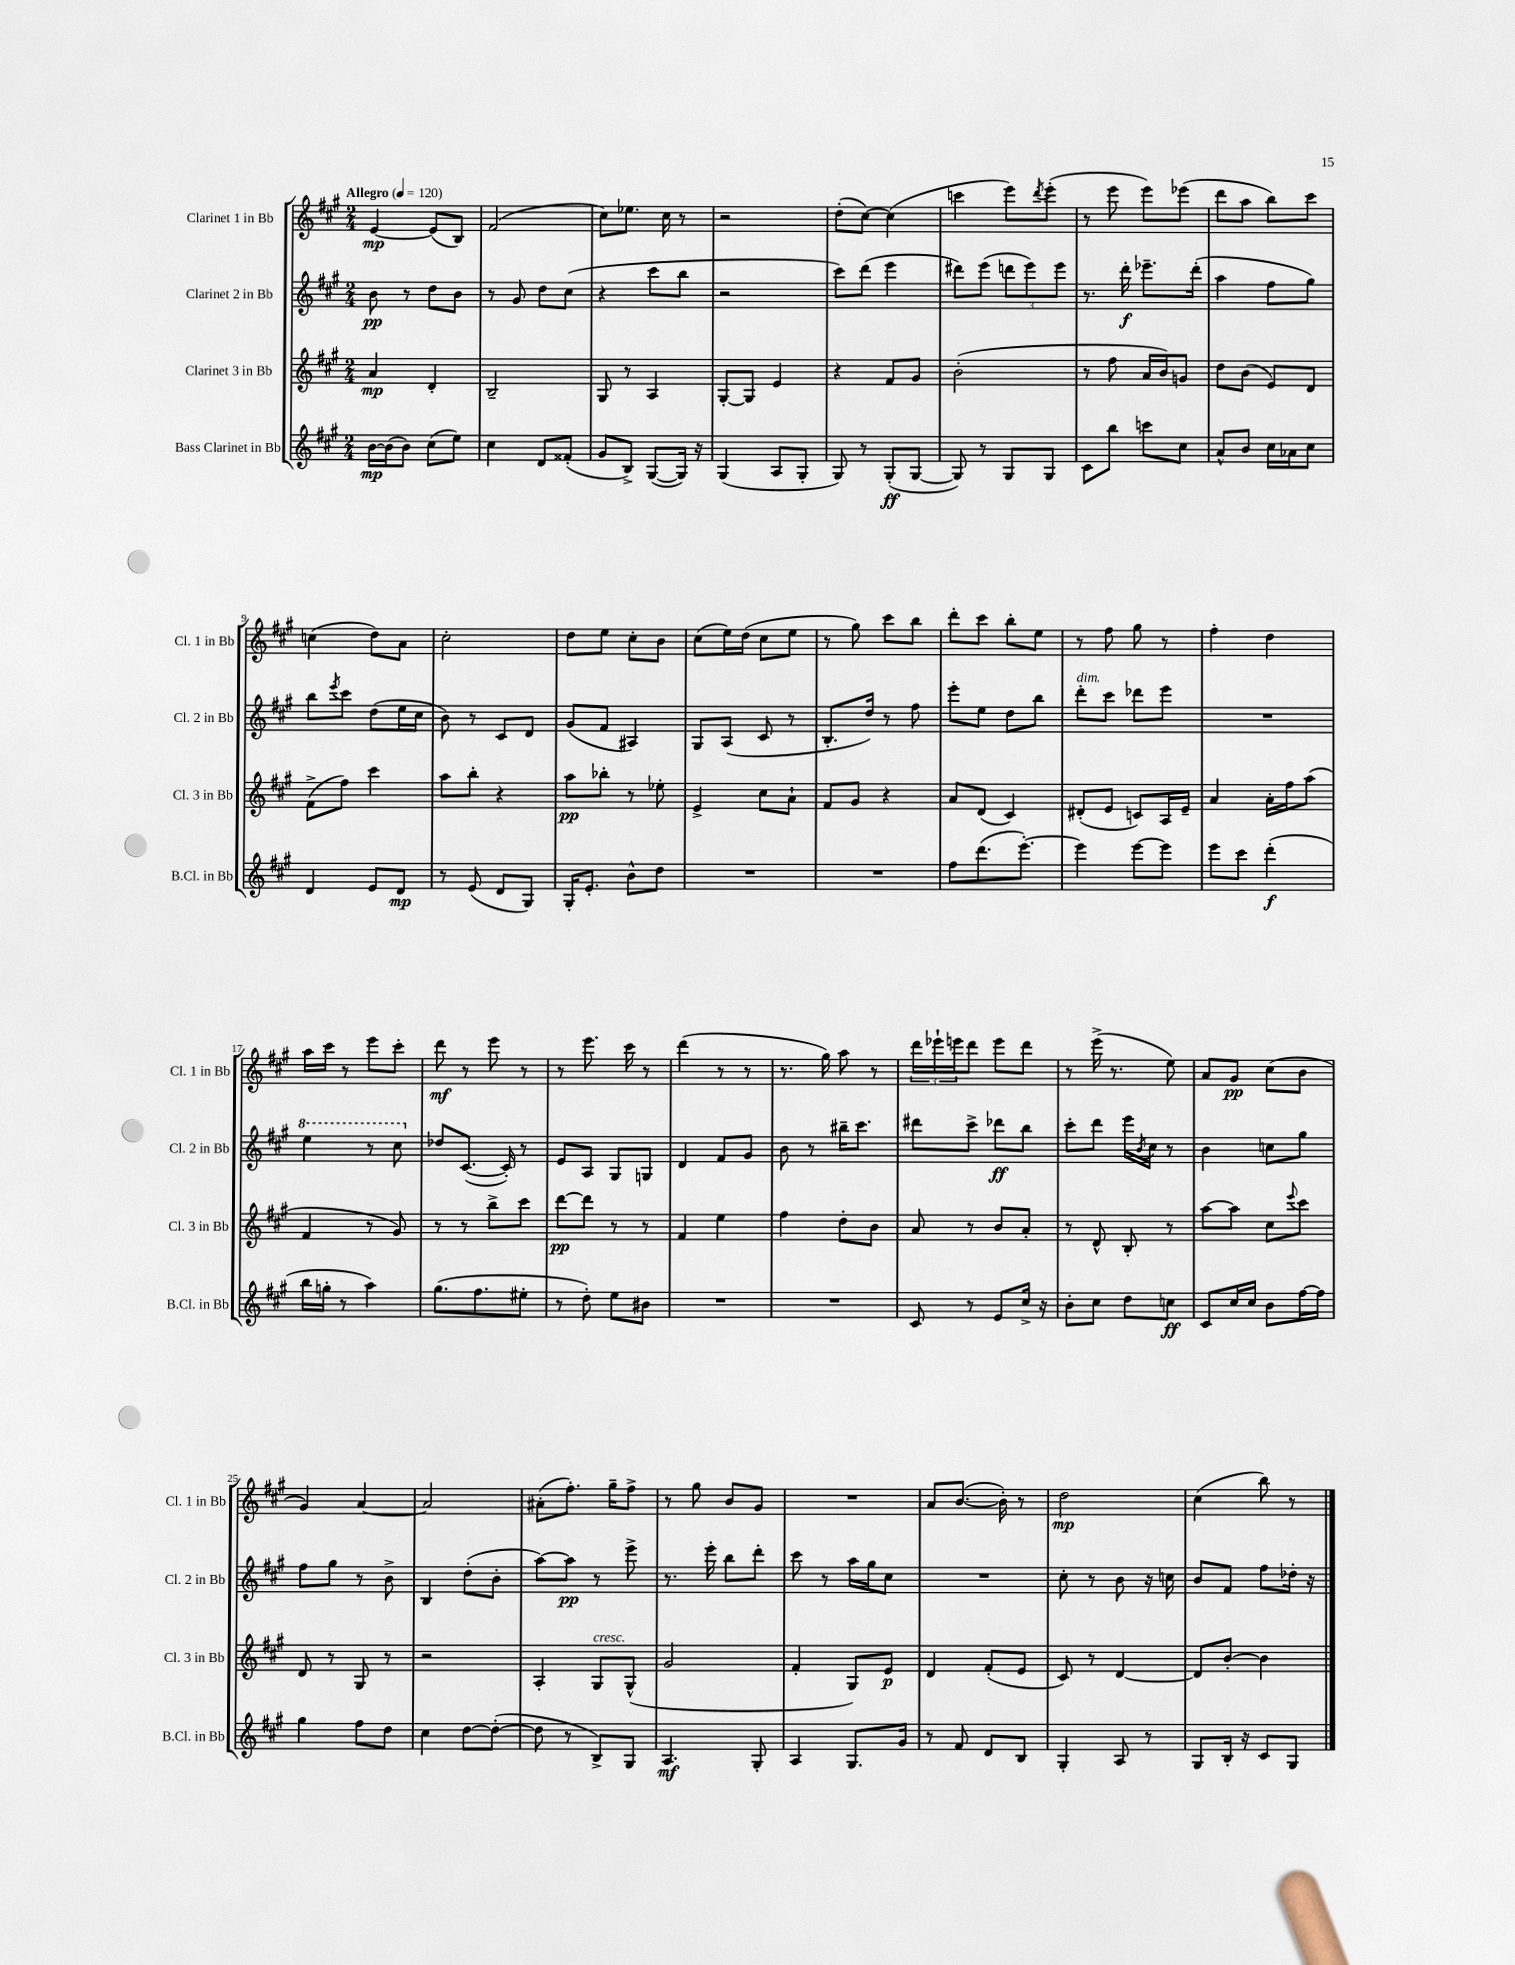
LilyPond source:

<<
\new StaffGroup <<
\new Staff = "s0" \with { instrumentName = "Clarinet 1 in Bb" shortInstrumentName = "Cl. 1 in Bb" } {
    \clef treble \key a \major \numericTimeSignature \time 2/4 \tempo "Allegro" 4 = 120
    e'4~\mp e'8( b8) |
    fis'2( |
    cis''8) ees''8. cis''16 r8 |
    r2 |
    d''8-.( cis''8~) cis''4( |
    c'''4 e'''8) \acciaccatura { d'''8 } e'''8-.( |
    r8 e'''8 e'''8) ees'''8( |
    d'''8 a''8 b''8) cis'''8 |
    c''4( d''8) a'8 |
    cis''2-. |
    d''8 e''8 cis''8-. b'8 |
    cis''8( e''16) d''16( cis''8 e''8 |
    r8 gis''8) cis'''8 b''8 |
    d'''8-. cis'''8 b''8-. e''8 |
    r8 fis''8 gis''8 r8 |
    fis''4-. d''4 |
    a''16 cis'''16 r8 e'''8 cis'''8-. |
    d'''8\mf r8 e'''8 r8 |
    r8 e'''8. cis'''16 r8 |
    d'''4( r8 r8 |
    r8. gis''16) a''8 r8 |
    \tuplet 3/2 { d'''16 ees'''16-! e'''16 } d'''8 e'''8 d'''8 |
    r8 e'''16->( r8. e''8) |
    a'8 gis'8\pp cis''8( b'8 |
    gis'4) a'4~ |
    a'2 |
    ais'8-.( fis''8.-.) gis''16-- fis''8-> |
    r8 gis''8 b'8 gis'8 |
    R2 |
    a'8 b'8.~( b'16-.) r8 |
    d''2\mp |
    cis''4( b''8) r8 \bar "|." |
}
\new Staff = "s1" \with { instrumentName = "Clarinet 2 in Bb" shortInstrumentName = "Cl. 2 in Bb" } {
    \clef treble \key a \major \numericTimeSignature \time 2/4
    b'8\pp r8 d''8 b'8 |
    r8 gis'8 d''8 cis''8( |
    r4 cis'''8 b''8 |
    r2 |
    cis'''8) d'''8( e'''4 |
    dis'''8) e'''8( \tuplet 3/2 { d'''8 e'''8) e'''8 } |
    r8. d'''16-.\f ees'''8.-- d'''16-.( |
    a''4 fis''8 gis''8) |
    b''8 \acciaccatura { e'''8 } cis'''8 d''8( e''16 cis''16 |
    b'8) r8 cis'8 d'8 |
    gis'8( fis'8 ais4) |
    gis8 a8( cis'8 r8 |
    b8.-. d''16) r8 fis''8 |
    e'''8-. e''8 d''8 b''8 |
    d'''8-.^\markup { \italic "dim." } cis'''8 des'''8 e'''8 |
    R2 |
    \ottava #1 e'''4 r8 cis'''8 \ottava #0 |
    des''8 cis'8.~( cis'16-.) r8 |
    e'8 a8 gis8 g8 |
    d'4 fis'8 gis'8 |
    b'8 r8 bis''16-- cis'''8. |
    dis'''8 cis'''8-> des'''8\ff b''8 |
    cis'''8-. d'''8 e'''16 \acciaccatura { b'8 } cis''16 r8 |
    b'4 c''8 gis''8 |
    fis''8 gis''8 r8 b'8-> |
    b4 d''8-.( b'8-. |
    a''8~) a''8\pp r8 e'''8-> |
    r8. e'''16-. b''8 d'''8-. |
    cis'''8 r8 a''16 gis''16 cis''8 |
    R2 |
    cis''8-. r8 b'8 r16 c''16 |
    b'8 fis'8 fis''8 des''16-. r16 \bar "|." |
}
\new Staff = "s2" \with { instrumentName = "Clarinet 3 in Bb" shortInstrumentName = "Cl. 3 in Bb" } {
    \clef treble \key a \major \numericTimeSignature \time 2/4
    a'4\mp d'4-. |
    b2-- |
    gis8 r8 a4 |
    gis8~-. gis8 e'4 |
    r4 fis'8 gis'8 |
    b'2-.( |
    r8 fis''8 a'16 b'16) g'8 |
    d''8 b'8( e'8) d'8 |
    fis'8->( fis''8) cis'''4 |
    a''8 b''8-. r4 |
    a''8\pp bes''8-. r8 ees''8-. |
    e'4-> cis''8 a'8-! |
    fis'8 gis'8 r4 |
    a'8 d'8( cis'4) |
    dis'8-.( e'8 c'8) a16 e'16-- |
    a'4 a'16-. fis''16 a''8( |
    fis'4 r8 gis'8) |
    r8 r8 b''8-> cis'''8 |
    d'''8~\pp d'''8 r8 r8 |
    fis'4 e''4 |
    fis''4 d''8-. b'8 |
    a'8 r8 b'8 a'8-. |
    r8 d'8-^ b8-. r8 |
    a''8~ a''8 cis''8 \appoggiatura { e'''8 } cis'''8 |
    d'8 r8 gis8 r8 |
    r2 |
    a4-. gis8^\markup { \italic "cresc." } gis8-^( |
    gis'2 |
    fis'4-. gis8) e'8\p |
    d'4 fis'8-.( e'8 |
    cis'8) r8 d'4~ |
    d'8 b'8~-. b'4 \bar "|." |
}
\new Staff = "s3" \with { instrumentName = "Bass Clarinet in Bb" shortInstrumentName = "B.Cl. in Bb" } {
    \clef treble \key a \major \numericTimeSignature \time 2/4
    b'16~\mp b'16( b'8) cis''8( e''8) |
    cis''4 d'8 fisis'8-.( |
    gis'8 b8->) gis8~( gis16) r16 |
    gis4( a8 gis8-. |
    gis8) r8 gis8-.\ff( gis8~ |
    gis8) r8 gis8 gis8 |
    cis'8 b''8 c'''8 cis''8 |
    a'8-^ b'8 cis''16 aes'16 cis''8 |
    d'4 e'8 d'8\mp |
    r8 e'8( d'8 gis8) |
    gis16-. e'8.-. b'8-^ d''8 |
    R2 |
    R2 |
    fis''8 d'''8.( e'''8.~-.) |
    e'''4 e'''8~ e'''8 |
    e'''8 cis'''8 d'''4-.\f( |
    b''16 g''16-. r8 a''4) |
    gis''8.( fis''8. eis''8-. |
    r8 d''8-.) e''8 bis'8 |
    R2 |
    R2 |
    cis'8 r8 e'8 cis''16-> r16 |
    b'8-. cis''8 d''8 c''8\ff |
    cis'8 cis''16 cis''16 b'8 fis''16~ fis''16 |
    gis''4 fis''8 d''8 |
    cis''4 d''8~ d''8~-.( |
    d''8 r8 b8->) gis8 |
    a4.\mf gis8-. |
    a4 gis8. gis'16 |
    r8 fis'8 d'8 b8 |
    gis4-. a8 r8 |
    gis8 b16-. r16 cis'8 gis8 \bar "|." |
}
>>
>>
